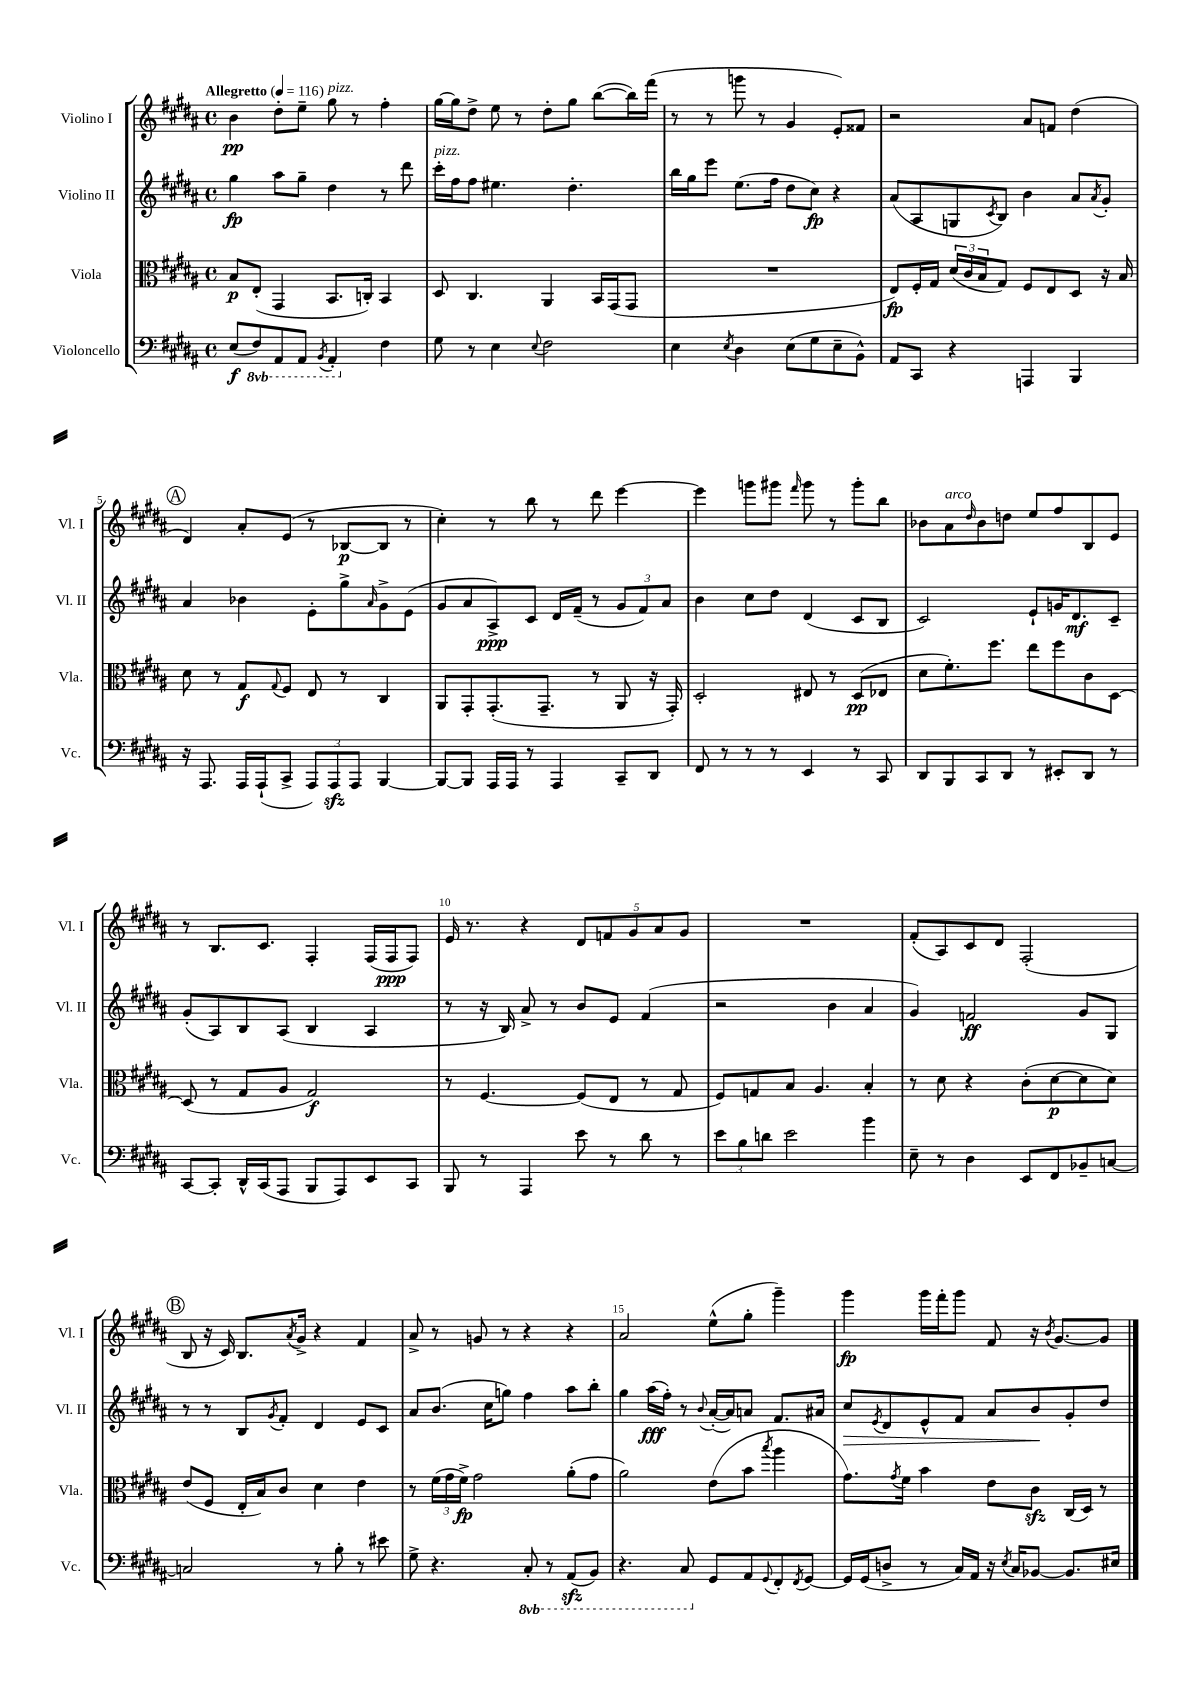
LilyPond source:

<<
\new StaffGroup <<
\new Staff = "s0" \with { instrumentName = "Violino I" shortInstrumentName = "Vl. I" } {
    \clef treble \key b \major \defaultTimeSignature \time 4/4 \tempo "Allegretto" 4 = 116
    b'4\pp dis''8-. e''8-- gis''8^\markup { \italic "pizz." } r8 fis''4-. |
    gis''16~ gis''16 dis''8-> e''8 r8 dis''8-. gis''8 b''8~( b''16) fis'''16( |
    r8 r8 g'''8 r8 gis'4 e'8-.) fisis'8 |
    r2 ais'8 f'8 dis''4( |
    \mark \markup { \circle "A" } dis'4) ais'8-. e'8( r8 bes8~\p bes8 r8 |
    cis''4-.) r8 b''8 r8 dis'''8 e'''4~ |
    e'''4 g'''8 gis'''8 \grace { fis'''16 } gis'''8 r8 gis'''8-. b''8 |
    bes'8 ais'8^\markup { \italic "arco" } \grace { dis''16 } bes'8 d''8 e''8 fis''8 b8 e'8 |
    r8 b8. cis'8. fis4-. fis16( fis16\ppp fis8) |
    e'16 r8. r4 \tuplet 5/4 { dis'8 f'8 gis'8 ais'8 gis'8 } |
    R1 |
    fis'8-.( ais8) cis'8 dis'8 fis2-.( |
    \mark \markup { \circle "B" } b8 r16 cis'16) b8. \acciaccatura { ais'8 } gis'16-> r4 fis'4 |
    ais'8-> r8 g'8 r8 r4 r4 |
    ais'2 e''8-^( gis''8-. gis'''4--) |
    gis'''4\fp gis'''16 fis'''16-. gis'''8 fis'8 r16 \acciaccatura { b'8 } gis'8.~ gis'8 \bar "|." |
}
\new Staff = "s1" \with { instrumentName = "Violino II" shortInstrumentName = "Vl. II" } {
    \clef treble \key b \major \defaultTimeSignature \time 4/4
    gis''4\fp ais''8 gis''8-- dis''4 r8 dis'''8 |
    cis'''16-.^\markup { \italic "pizz." } fis''16 fis''8 eis''4. dis''4.-. |
    b''16 gis''16 e'''8 e''8.( fis''16 dis''8 cis''8\fp) r4 |
    ais'8( ais8 g8 \acciaccatura { cis'8 } b8) b'4 ais'8 \acciaccatura { ais'8 } gis'8-. |
    \mark \markup { \circle "A" } ais'4 bes'4 e'8-. gis''8-> \grace { ais'16 } gis'8-> e'8( |
    gis'8 ais'8 ais8->\ppp) cis'8 dis'16 fis'16--( r8 \tuplet 3/2 { gis'8 fis'8) ais'8 } |
    b'4 cis''8 dis''8 dis'4( cis'8 b8 |
    cis'2) e'8-! g'16 dis'8.\mf cis'8-- |
    gis'8-.( ais8) b8 ais8( b4 ais4 |
    r8 r16 b16) ais'8-> r8 b'8 e'8 fis'4( |
    r2 b'4 ais'4 |
    gis'4) f'2\ff gis'8 gis8 |
    \mark \markup { \circle "B" } r8 r8 b8 \acciaccatura { gis'8 } fis'8-. dis'4 e'8 cis'8 |
    ais'8 b'8.( cis''16 g''8) fis''4 ais''8 b''8-. |
    gis''4 ais''16\fff( fis''16-.) r8 \appoggiatura { b'8 } ais'16~-.( ais'16) a'8 fis'8. ais'16 |
    cis''8\> \acciaccatura { e'8 } dis'8 e'8-^ fis'8 ais'8 b'8\! gis'8-. dis''8 \bar "|." |
}
\new Staff = "s2" \with { instrumentName = "Viola" shortInstrumentName = "Vla." } {
    \clef alto \key b \major \defaultTimeSignature \time 4/4
    b8\p e8-.( gis,4 b,8. c16-.) b,4 |
    dis8 cis4. ais,4 b,16 gis,16( gis,8 |
    R1 |
    e8\fp) fis16-. gis16 \tuplet 3/2 { dis'16( cis'16 b16 } gis8) fis8 e8 dis8 r16 b16 |
    \mark \markup { \circle "A" } dis'8 r8 gis8\f \appoggiatura { gis8 } fis8 e8 r8 cis4 |
    ais,8 gis,8-. gis,8.-.( gis,8.-- r8 ais,8 r16 gis,16-.) |
    dis2-. eis8 r8 dis8\pp( ees8 |
    dis'8 fis'8.-.) fis''8. e''8 fis''8 cis'8 dis8~ |
    dis8( r8 gis8 ais8 gis2\f) |
    r8 fis4.~ fis8( e8 r8 gis8 |
    fis8) g8 b8 ais4. b4-. |
    r8 dis'8 r4 cis'8-.( dis'8~\p dis'8 dis'8) |
    \mark \markup { \circle "B" } e'8( fis8 e16-. b16) cis'8 dis'4 e'4 |
    r8 \tuplet 3/2 { fis'16( gis'16 fis'16->\fp) } gis'2 ais'8-.( gis'8 |
    ais'2) e'8( b'8 \acciaccatura { b''8 } ais''4 |
    gis'8.) \acciaccatura { gis'8 } fis'16 b'4 e'8 cis'8\sfz cis16( dis16) r8 \bar "|." |
}
\new Staff = "s3" \with { instrumentName = "Violoncello" shortInstrumentName = "Vc." } {
    \clef bass \key b \major \defaultTimeSignature \time 4/4 \set Staff.ottavationMarkups = #ottavation-simple-ordinals
    e8\f( \ottava #-1 fis,8) ais,,8 ais,,8 \acciaccatura { b,,8 } ais,,4-. \ottava #0 fis4 |
    gis8 r8 e4 \appoggiatura { e8 } fis2 |
    e4 \acciaccatura { e8 } dis4 e8( gis8 e8-- b,8-^) |
    ais,8 cis,8 r4 a,,4 b,,4 |
    \mark \markup { \circle "A" } r16 ais,,8. ais,,16 ais,,16-!( cis,8-> \tuplet 3/2 { ais,,8) ais,,8\sfz ais,,8 } b,,4~ |
    b,,8~ b,,8 ais,,16 ais,,16 r8 ais,,4 cis,8-- dis,8 |
    fis,8 r8 r8 r8 e,4 r8 cis,8 |
    dis,8 b,,8 cis,8 dis,8 r8 eis,8-. dis,8 r8 |
    cis,8~ cis,8-. dis,16-^ cis,16( ais,,8 b,,8 ais,,8) e,8 cis,8 |
    b,,8 r8 ais,,4 e'8 r8 dis'8 r8 |
    \tuplet 3/2 { e'8 b8 d'8 } e'2 b'4 |
    e8-- r8 dis4 e,8 fis,8 bes,8-- c8~ |
    \mark \markup { \circle "B" } c2 r8 b8-. r8 eis'8 |
    gis8-> r4. \ottava #-1 cis,8-. r8 ais,,8\sfz( b,,8) |
    r4. cis,8 \ottava #0 gis,8 ais,8 \appoggiatura { gis,8 } fis,8-. \acciaccatura { fis,8 } gis,8~ |
    gis,16 gis,16( d8-> r8 cis16) ais,16 r16 \acciaccatura { e8 } cis16 bes,8~ bes,8. eis16 \bar "|." |
}
>>
>>
\layout { \context { \Score \override BarNumber.break-visibility = ##(#f #t #t) barNumberVisibility = #(every-nth-bar-number-visible 5) } }
